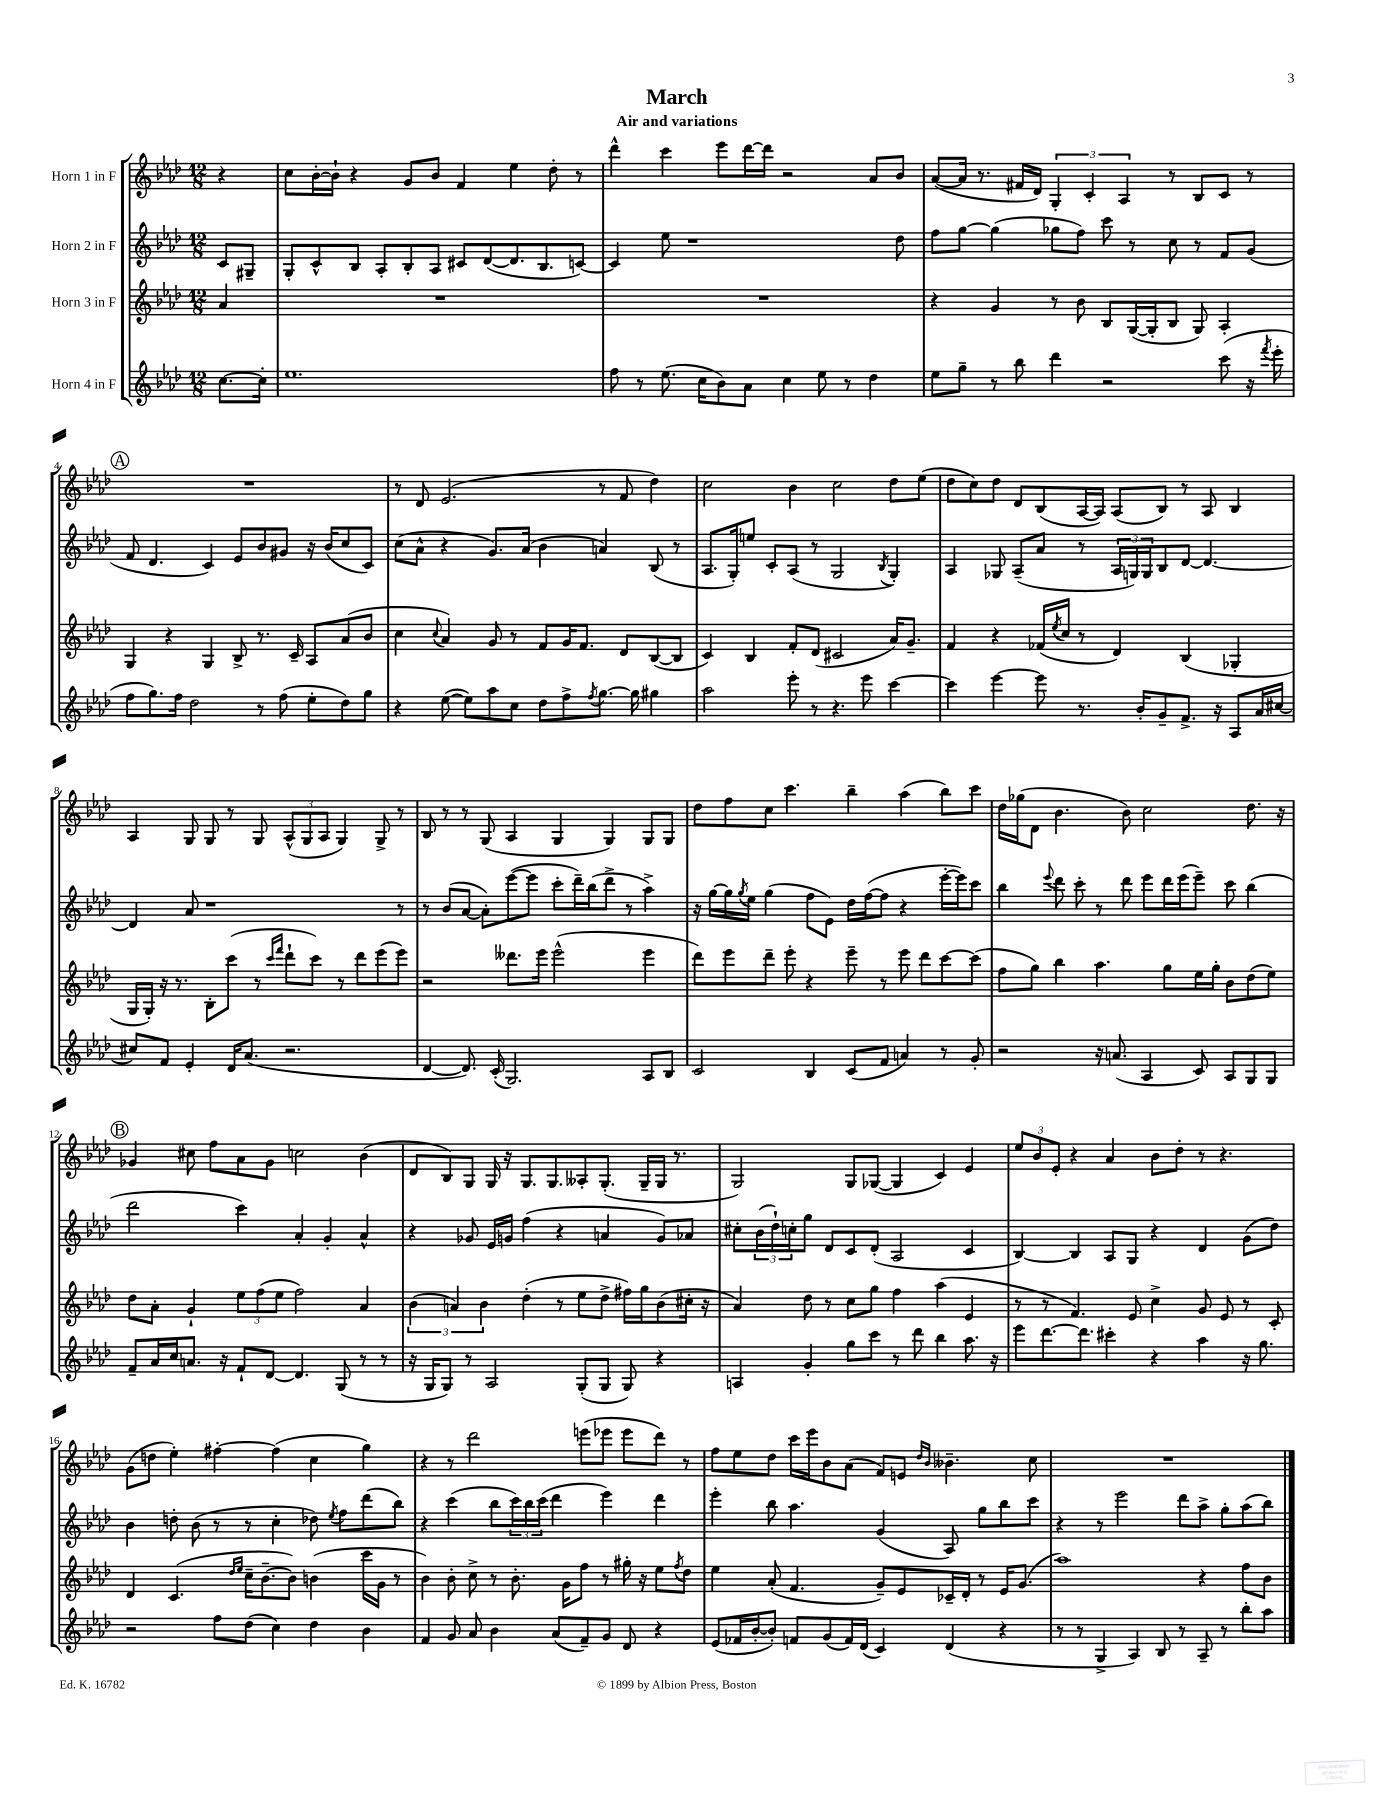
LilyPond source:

\header { title = "March" subtitle = "Air and variations" }
<<
\new StaffGroup <<
\new Staff = "s0" \with { instrumentName = "Horn 1 in F" } {
    \clef treble \key aes \major \numericTimeSignature \time 12/8 \partial 4
    r4 |
    c''8 bes'16~-. bes'16-! r4 g'8 bes'8 f'4 ees''4 des''8-. r8 |
    des'''4-^ c'''4 ees'''8 des'''16~ des'''16 r2 aes'8 bes'8 |
    aes'8~( aes'16 r8. fis'16 des'16) \tuplet 3/2 { g4-. c'4-. aes4 } r8 bes8 c'8 r8 |
    \mark \markup { \circle "A" } R1. |
    r8 des'8 ees'2.( r8 f'8 des''4) |
    c''2 bes'4 c''2 des''8 ees''8( |
    des''8 c''8) des''8 des'8 bes8( aes16~ aes16) aes8( bes8) r8 aes8 bes4 |
    aes4 g8 g8 r8 g8 \tuplet 3/2 { aes8-^( g8 aes8 } g4) g8-> r8 |
    bes8 r8 r8 g8( aes4 g4 g4) g8 g8 |
    des''8 f''8 c''8 c'''4. bes''4-- aes''4( bes''8) c'''8 |
    des''16 ges''16( des'8 bes'4. bes'8) c''2 des''8. r16 |
    \mark \markup { \circle "B" } ges'4 cis''8 f''8 aes'8 ges'8 c''2 bes'4( |
    des'8 bes8) g8 g16 r16 g8. g8. aeses8-. g8.-.( g16-- g16 r8. |
    g2) g8 ges8~( ges4 c'4) ees'4 |
    \tuplet 3/2 { ees''8 bes'8 ees'8-. } r4 aes'4 bes'8 des''8-. r8 r4. |
    g'8( d''8 ees''4-.) fis''4~-. fis''4( c''4 g''4) |
    r4 r8 des'''2 e'''8( ees'''8 ees'''8 des'''8) r8 |
    f''8 ees''8 des''8 c'''16 ees'''16 bes'8 aes'8( f'8) e'8 \grace { des''16 bes'16 } beses'4.-- c''8 |
    R1. \bar "|." |
}
\new Staff = "s1" \with { instrumentName = "Horn 2 in F" } {
    \clef treble \key aes \major \numericTimeSignature \time 12/8 \partial 4
    c'8 gis8-- |
    g8-. c'8-^ bes8 aes8-. bes8-. aes8 cis'8 des'8~( des'8. bes8. c'8~) |
    c'4 ees''8 r1 des''8 |
    f''8 g''8~ g''4( ges''8 f''8) c'''8 r8 c''8 r8 f'8 g'8( |
    \mark \markup { \circle "A" } f'8 des'4. c'4) ees'8 bes'8 gis'8 r16 bes'16( c''8 c'8) |
    c''8( aes'8-^ r4 g'8.) aes'16( bes'4 a'4) bes8( r8 |
    aes8. g16-.) e''8 c'8-. aes8( r8 g2 \acciaccatura { bes8 } g4-.) |
    aes4 ges8 aes8--( aes'8 r8 \tuplet 3/2 { aes16 g16) g16 } bes8 des'8~ des'4.~ |
    des'4 aes'8 r1 r8 |
    r8 bes'8( aes'8~ aes'8-.) ees'''8~( ees'''8 c'''8-. des'''16--) bes''16( des'''8-> r8 aes''4->) |
    r16 g''16~ g''16 \acciaccatura { g''8 } ees''16 g''4( f''8 ees'8) des''16 f''16~( f''8 r4 ees'''16~-. ees'''16) c'''8 |
    bes''4 \appoggiatura { ees'''8 } des'''8 c'''8-. r8 des'''8 ees'''8 des'''16 ees'''16( ees'''8--) c'''8 bes''4( |
    \mark \markup { \circle "B" } des'''2 c'''4) aes'4-. g'4-. aes'4-^ |
    r4 ges'8 ees'16 g'16 f''4( r4 a'4 g'8) aes'8 |
    cis''8-. \tuplet 3/2 { bes'16( des''16-!) c''16-. } g''8 des'8 c'8 des'8-.( aes2 c'4 |
    bes4~) bes4 aes8 g8 r4 des'4 g'8( des''8) |
    bes'4 d''8-. bes'8( r8 r8 c''4-. des''8) \acciaccatura { ees''8 } f''8 des'''8( bes''8) |
    r4 c'''4( bes''8 \tuplet 3/2 { c'''16) bes''16 c'''16( } des'''4 ees'''4) des'''4 |
    ees'''4-. bes''8 aes''4. g'4( aes8) g''8 bes''8 c'''8 |
    r4 r8 ees'''2 des'''8 aes''8-> g''8-. aes''8( bes''8) \bar "|." |
}
\new Staff = "s2" \with { instrumentName = "Horn 3 in F" } {
    \clef treble \key aes \major \numericTimeSignature \time 12/8 \partial 4
    aes'4 |
    R1. |
    R1. |
    r4 g'4 r8 bes'8 bes8 g16~( g16-. bes8 g8) aes4-. |
    \mark \markup { \circle "A" } g4 r4 g4 bes8-> r8. c'16-- aes8 aes'8( bes'8 |
    c''4 \appoggiatura { c''8 } aes'4) g'8 r8 f'8 g'16 f'8. des'8 bes8~( bes8 |
    c'4) bes4 f'8-. des'8( cis'2 aes'16) g'8.-- |
    f'4 r4 fes'16( \acciaccatura { ees''8 } c''16 r8 des'4) bes4( ges4-. |
    g16 g16-.) r16 r8. bes8-. c'''8( r8 \grace { c'''16 f'''16 } des'''8-! c'''8) r8 des'''8 ees'''8( ees'''8) |
    r2 deses'''8. ees'''16 ees'''2-^( ees'''4 |
    des'''8) ees'''8 des'''8-- ees'''8-. r4 ees'''8-- r8 ees'''8 des'''8 c'''8~ c'''8( |
    f''8 g''8) bes''4 aes''4. g''8 ees''16 g''16-. bes'8 des''8( ees''8) |
    \mark \markup { \circle "B" } des''8 aes'8-. g'4-! \tuplet 3/2 { ees''8 f''8( ees''8 } f''2) aes'4 |
    \tuplet 3/2 { bes'4( a'4) bes'4 } des''4-.( r8 ees''8 des''8-> fis''16) g''16 bes'8( cis''16-. r16 |
    aes'4) des''8 r8 c''8 g''8 f''4 aes''4( ees'4 |
    r8 r8 f'4.) ees'8 c''4-> g'8 ees'8 r8 c'8-. |
    des'4 c'4.( \grace { des''16 ees''16 } c''16-- bes'8.~-- bes'8) b'4( c'''16 g'16 r8 |
    bes'4) bes'8-. c''8-> r8 bes'8.-. g'16 f''8 r8 gis''16-. r16 ees''8 \acciaccatura { f''8 } des''8 |
    ees''4 aes'8-.( f'4. g'8--) ees'8 ces'16-- des'16-. r8 ees'16 g'8.( |
    aes''1) r4 f''8 bes'8 \bar "|." |
}
\new Staff = "s3" \with { instrumentName = "Horn 4 in F" } {
    \clef treble \key aes \major \numericTimeSignature \time 12/8 \partial 4
    c''8.~ c''16-. |
    ees''1. |
    f''8 r8 ees''8.( c''16 bes'8) aes'8 c''4 ees''8 r8 des''4 |
    ees''8 g''8-- r8 bes''8 des'''4 r2 c'''8( r16 \acciaccatura { f'''8 } ees'''16-. |
    \mark \markup { \circle "A" } f''8 g''8.) f''16 des''2 r8 f''8( ees''8-. des''8) g''8 |
    r4 ees''8~( ees''8) aes''8 c''8 des''8 f''8-> \acciaccatura { f''8 } g''8.~ g''16 gis''4 |
    aes''2 ees'''8-. r8 r4. ees'''8 c'''4~ |
    c'''4 ees'''4~ ees'''8 r8. bes'16-. g'8-- f'8.-> r16 aes8 aes'16 cis''16~ |
    cis''8 f'8 ees'4-. des'16 aes'8.( r2. |
    des'4~ des'8.) c'16-.( g2.) aes8 bes8 |
    c'2 bes4 c'8( f'8 a'4) r8 g'8-. |
    r2 r16 a'8.( aes4 c'8) aes8 g8 g8 |
    \mark \markup { \circle "B" } f'8-- aes'16 c''16 a'8. r16 f'8-! des'8~ des'4. g8( r8 r8 |
    r16 g16 g8) r8 aes2 g8-.( g8 g8) r4 |
    a4 g'4-. g''8 c'''8 r8 des'''8 bes''4 aes''8. r16 |
    ees'''8 des'''8.~ des'''8. cis'''4-. r4 aes''4 r16 g''8. |
    r2 f''8 des''8( c''4) des''4 bes'4 |
    f'4 g'8 aes'8 bes'4 aes'8( f'8--) g'8 des'8 r4 |
    ees'8( fes'16 bes'16~-. bes'8-.) f'8 g'8( f'16) des'16( c'4) des'4( r4 |
    r8 r8 g4-> aes4) bes8 r8 aes8-- r8 bes''8-. aes''8 \bar "|." |
}
>>
>>
